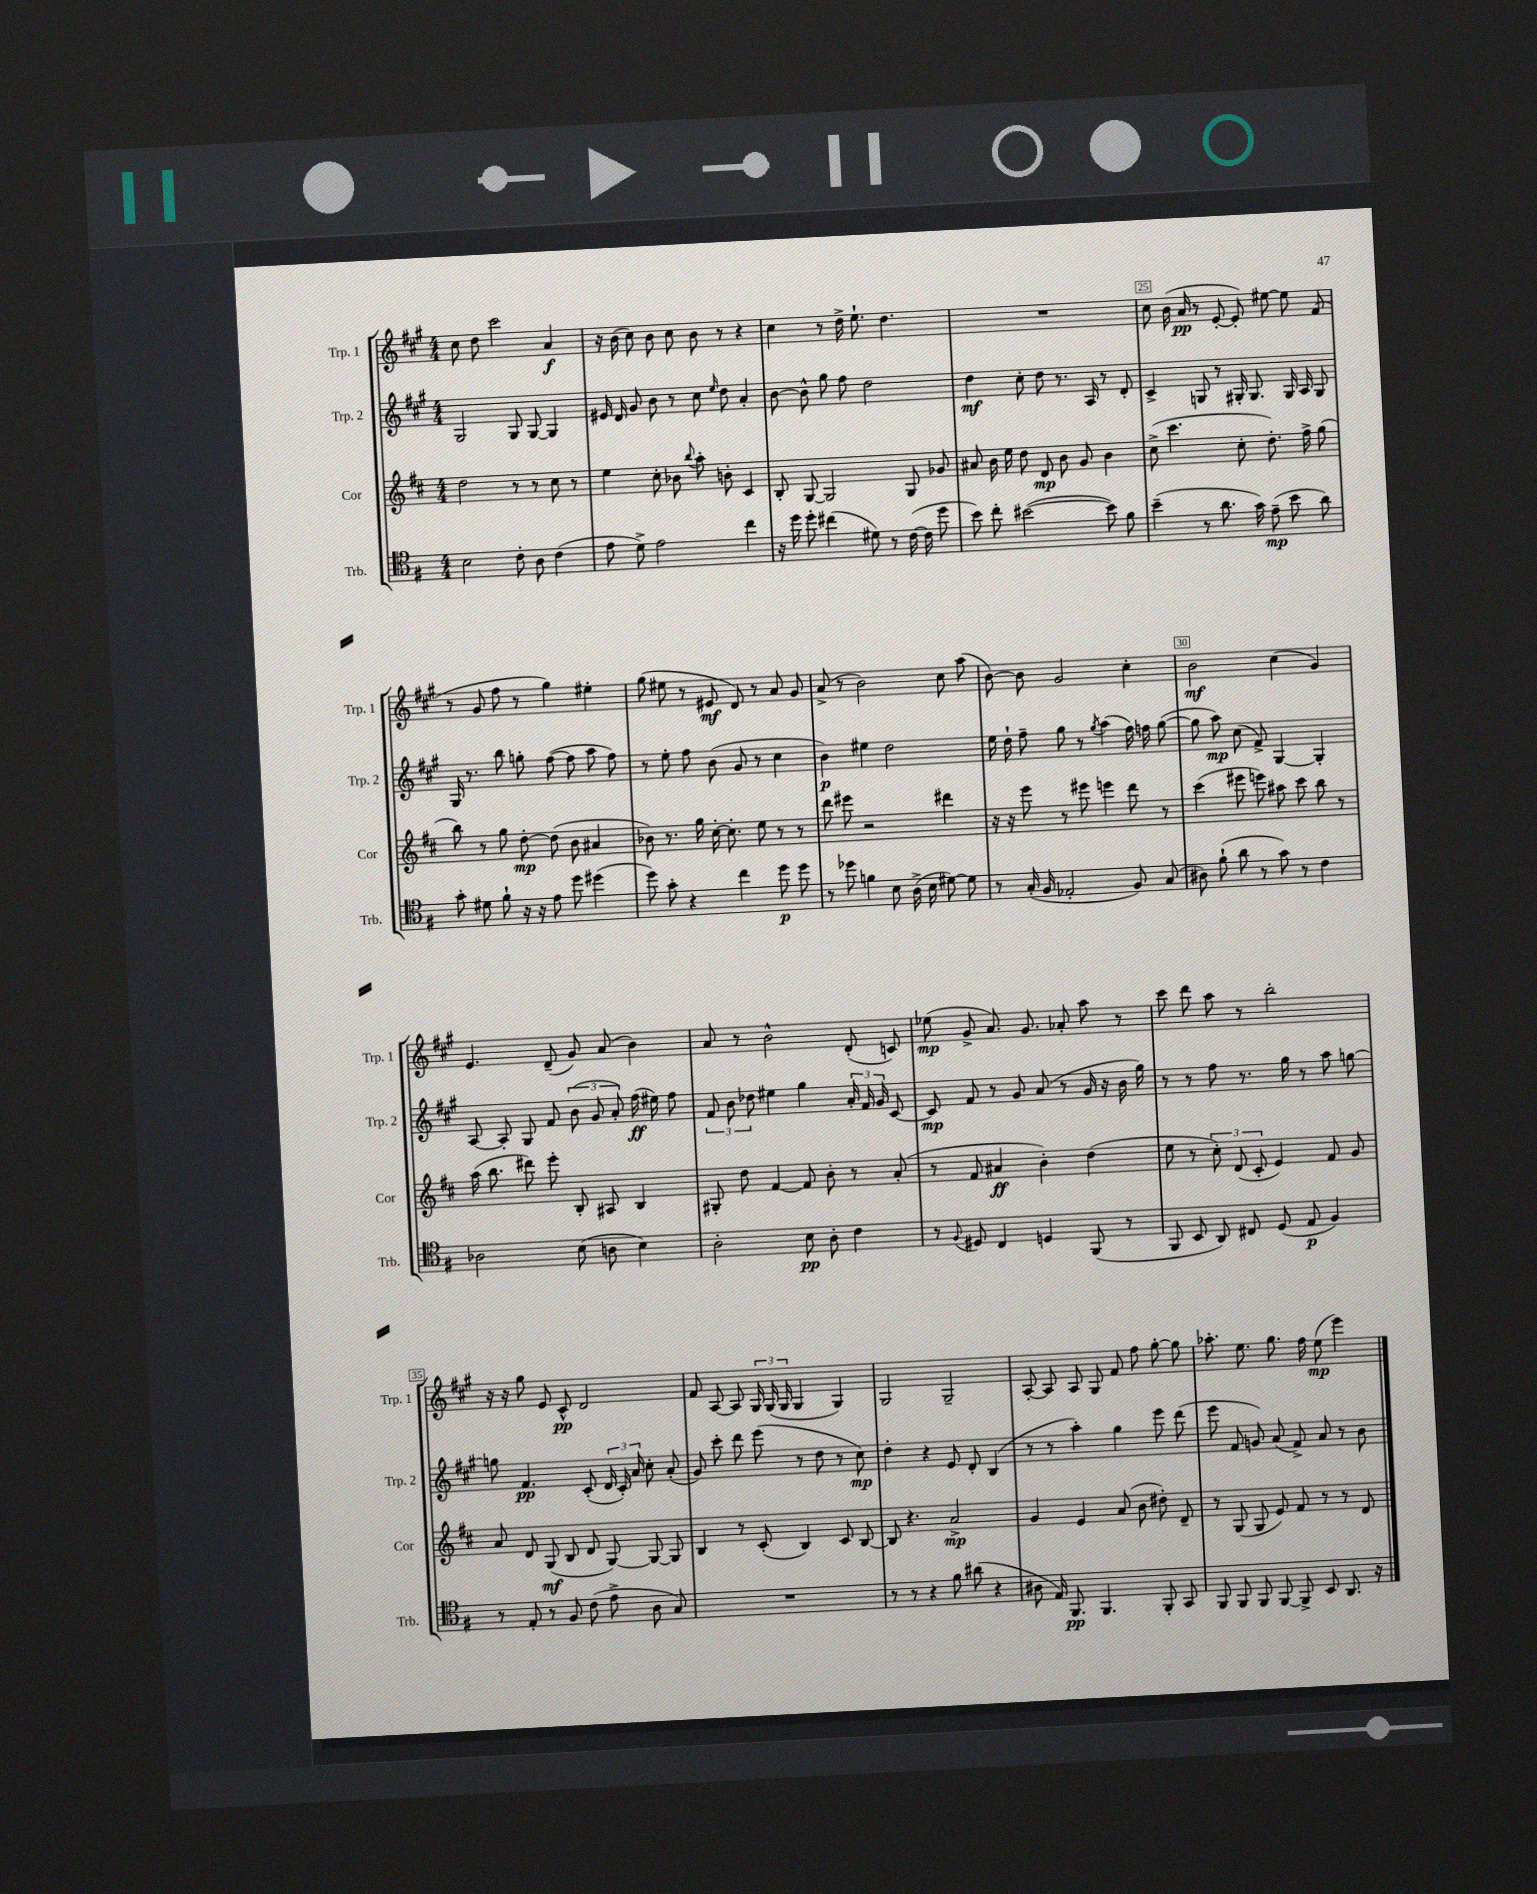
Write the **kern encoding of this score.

**kern	**dynam	**kern	**dynam	**kern	**dynam	**kern	**dynam
*part4	*part4	*part3	*part3	*part2	*part2	*part1	*part1
*staff4	*staff4	*staff3	*staff3	*staff2	*staff2	*staff1	*staff1
*I"Trb.	*	*I"Cor	*	*I"Trp. 2	*	*I"Trp. 1	*
*I'Trb.	*	*I'Cor	*	*I'Trp. 2	*	*I'Trp. 1	*
*clefC4	*	*clefG2	*	*clefG2	*	*clefG2	*
*k[f#]	*	*k[f#c#]	*	*k[f#c#g#]	*	*k[f#c#g#]	*
*M4/4	*	*M4/4	*	*M4/4	*	*M4/4	*
=21	=21	=21	=21	=21	=21	=21	=21
2B\	.	2dd\	.	2G#/	.	8cc#\	.
.	.	.	.	.	.	8dd\	.
.	.	.	.	.	.	2ccc#\	.
8c'\	.	8r	.	8G#/	.	.	.
8A\	.	8r	.	[8G#/	.	.	.
(4c\	.	8cc#\	.	4G#/]	.	4a/	f
.	.	8r	.	.	.	.	.
=22	=22	=22	=22	=22	=22	=22	=22
8e\	.	4ee\	.	16e#X/	.	16r	.
.	.	.	.	16d/	.	(16b\	.
8d^\)	.	.	.	8g#/	.	8cc#\)	.
2e\	.	8cc#'\	.	8b\	.	8b\	.
.	.	8b-X\	.	8r	.	8cc#\	.
.	.	8qqbb/	.	.	.	.	.
.	.	8aa'\	.	8cc#\	.	8b\	.
.	.	.	.	16qqee/	.	.	.
.	.	8bn'\	.	8dd\	.	8r	.
4cc\	.	4c#/	.	4a'/	.	4r	.
=23	=23	=23	=23	=23	=23	=23	=23
16r	.	8B'/	.	[8b\	.	4cc#\	.
16dd\	.	.	.	.	.	.	.
8dd'\	.	[8G/	.	8b^^\]	.	.	.
(4cc#X\	.	2G/]	.	8gg#\	.	8r	.
.	.	.	.	8ff#\	.	16dd^\	.
.	.	.	.	.	.	8.ee`\	.
8d#X\)	.	.	.	2dd\	.	.	.
8r	.	.	.	.	.	4.dd\	.
([16c\	.	8G/	.	.	.	.	.
16c\]	.	.	.	.	.	.	.
8dd\	.	8g-X/	.	.	.	.	.
=24	=24	=24	=24	=24	=24	=24	=24
8b\)	.	8a#X/	.	4dd\	mf	1r	.
8cc'\	.	16b\	.	.	.	.	.
.	.	16ee\	.	.	.	.	.
([2b#X\	.	8dd\	.	8cc#'\	.	.	.
.	.	8d/	mp	8dd\	.	.	.
.	.	8b\	.	8.r	.	.	.
.	.	8g/	.	.	.	.	.
.	.	.	.	16A/	.	.	.
8b#\])	.	4b\	.	8r	.	.	.
8f#\	.	.	.	8d'/	.	.	.
=25	=25	=25	=25	=25	=25	=25	=25
(4b~\	.	(8cc#^\	.	4c#^/	.	8cc#\	.
.	.	4.ccc#\	.	.	.	(16b\	.
.	.	.	.	.	.	16a/	pp
8r	.	.	.	8Gn/	.	8r	.
8.a\	.	.	.	8r	.	[8e'/	.
.	.	8cc#'\	.	16G#X'/	.	8e'/])	.
16g\)	.	.	.	8.G#/	.	.	.
(8e~\	mp	8.dd'\)	.	.	.	[8ee#X\	.
8b\	.	.	.	16G#/	.	8ee#\]	.
.	.	16ff#^\	.	16A/	.	.	.
8a\)	.	(8gg\	.	8G#/	.	(8f#/	.
!!LO:LB:g=z
=26	=26	=26	=26	=26	=26	=26	=26
8g'\	.	8bb\)	.	16G#/	.	8r	.
.	.	.	.	8.r	.	.	.
8d#X\	.	8r	.	.	.	8g#/	.
8f#`\	.	8gg\	.	8bb\	.	8ff#\	.
16r	.	[8dd'\	mp	8ggn'\	.	8r	.
16r	.	.	.	.	.	.	.
8e\	.	(8dd\]	.	([8ff#\	.	4gg#\)	.
8dd\	.	8b\	.	8ff#\]	.	.	.
(4dd#X\	.	4a#X/	.	8aa\	.	4ee#X'\	.
.	.	.	.	8ff#\)	.	.	.
=27	=27	=27	=27	=27	=27	=27	=27
8dd\)	.	8b-X\)	.	8r	.	(8gg#\	.
8g'\	.	8.r	.	8ee'\	.	8ee#X\	.
4r	.	.	.	8ff#\	.	8r	.
.	.	16gg\	.	.	.	.	.
.	.	[16cc#'\	.	(8b\	.	8e#X/	mf
.	.	8.cc#'\]	.	.	.	.	.
4cc\	.	.	.	8g#/	.	8d/)	.
.	.	8ee\	.	8r	.	8r	.
8dd\	p	8r	.	4cc#\	.	8a/	.
8dd\	.	8r	.	.	.	8g#/	.
=28	=28	=28	=28	=28	=28	=28	=28
8r	.	8ddd\	.	4b\)	p	(8a^/	.
8dd-X\	.	8eee#X\	.	.	.	8r	.
4fn\	.	2r	.	4ee#X\	.	2b\)	.
8B\	.	.	.	2dd\	.	.	.
(16A^\	.	.	.	.	.	.	.
16B\	.	.	.	.	.	.	.
[8d#X\)	.	4ddd#X\	.	.	.	8cc#\	.
8d#\]	.	.	.	.	.	(8aa\	.
=29	=29	=29	=29	=29	=29	=29	=29
8r	.	16r	.	16ee\	.	[8b\)	.
.	.	16r	.	16dd`\	.	.	.
(16G'/	.	8eee\	.	8ff#~\	.	8b\]	.
16F#/	.	.	.	.	.	.	.
2E-X'/	.	8r	.	8gg#\	.	2g#/	.
.	.	8eee#X\	.	8r	.	.	.
.	.	.	.	8qgg#/	.	.	.
.	.	4eeen\	.	(4aa\	.	.	.
8F#/)	.	8ddd\	.	16ff#\)	.	4cc#'\	.
.	.	.	.	16ffn\	.	.	.
(8G/	.	8r	.	([8gg#\	.	.	.
=30	=30	=30	=30	=30	=30	=30	=30
8A#X\)	.	(4ccc#\	.	8gg#\]	.	2b\	mf
(8f#`\	.	.	.	8aa\)	mp	.	.
8a\	.	8eee#X\	.	(8cc#\	.	.	.
8r	.	8eeen\)	.	8f#^/)	.	.	.
8g\)	.	8aa#X\	.	[4G#/	.	(4cc#\	.
8r	.	8ccc#\	.	.	.	.	.
4c\	.	8bb\	.	4G#'/]	.	4g#/)	.
.	.	8r	.	.	.	.	.
!!LO:LB:g=z
=31	=31	=31	=31	=31	=31	=31	=31
2A-X\	.	(16aa\	.	[8A/	.	4.e/	.
.	.	8.bb\	.	.	.	.	.
.	.	.	.	8A'/]	.	.	.
.	.	8ddd#X\)	.	8G#/	.	.	.
.	.	8eee'\	.	8f#/	.	(8d~/	.
(8B\	.	8B'/	.	(12b\	.	8g#/)	.
.	.	.	.	12g#/	.	.	.
8An\	.	8A#X/	.	.	.	(8a/	.
.	.	.	.	12a'/)	.	.	.
4B\)	.	4B/	.	(16ff#\	ff	4b\)	.
.	.	.	.	16ee#X\)	.	.	.
.	.	.	.	8ff#\	.	.	.
=32	=32	=32	=32	=32	=32	=32	=32
2A'\	.	8G#X'/	.	12f#/	.	8a/	.
.	.	.	.	12b\	.	.	.
.	.	8dd\	.	.	.	8r	.
.	.	.	.	12dd-X\	.	.	.
.	.	[4f#/	.	4ee#X\	.	2b^^\	.
8B\	pp	8f#/]	.	4gg#\	.	.	.
8A'\	.	8b'\	.	.	.	.	.
4c\	.	8r	.	24a'/	.	(8d'/	.
.	.	.	.	24f#/	.	.	.
.	.	.	.	24g#/	.	.	.
.	.	(8a'/	.	[8c#/	.	8cn/)	.
=33	=33	=33	=33	=33	=33	=33	=33
8r	.	8r	.	8c#/]	mp	(8ee-X\	mp
8qqF#/	.	.	.	.	.	.	.
8D#X/	.	8f#/	.	8f#/	.	8g#^/	.
4C/	.	4a#X/	ff	8r	.	8.a/)	.
.	.	.	.	8g#/	.	.	.
.	.	.	.	.	.	8.g#/	.
4Dn/	.	4b'\)	.	(8a/	.	.	.
.	.	.	.	8r	.	8a-X'/	.
(8FF#/	.	(4dd\	.	16g#/	.	8aa\	.
.	.	.	.	16r	.	.	.
8r	.	.	.	16b\	.	8r	.
.	.	.	.	16gg#\)	.	.	.
=34	=34	=34	=34	=34	=34	=34	=34
8FF#/	.	8ee\	.	8r	.	8ccc#\	.
8BB/	.	8r	.	8r	.	8ddd\	.
8AA/)	.	12cc#'\)	.	8ff#\	.	8aa\	.
.	.	(12d/	.	.	.	.	.
8C#X/	.	.	.	8.r	.	8r	.
.	.	12c#'/	.	.	.	.	.
(8D/	.	4e/)	.	.	.	2bb'\	.
.	.	.	.	16gg#\	.	.	.
8E/	p	.	.	8r	.	.	.
4F#/)	.	8f#/	.	8aa\	.	.	.
.	.	8g/	.	[8ggn\	.	.	.
!!LO:LB:g=z
=35	=35	=35	=35	=35	=35	=35	=35
8r	.	8a/	.	8ggn\]	.	16r	.
.	.	.	.	.	.	16r	.
8E'/	.	8d/	.	4.f#/	pp	8gg#\	.
8r	.	(8G/	mf	.	.	8e/	.
8F#/	.	8B/	.	.	.	8c#^^/	pp
(8c\	.	8d/	.	(8c#'/	.	2d/	.
8e^\	.	[8G/)	.	24d/	.	.	.
.	.	.	.	24c#'/)	.	.	.
.	.	.	.	24a/	.	.	.
8A\	.	8G/_	.	8cc#'\	.	.	.
8G/)	.	8G/]	.	(8a'/	.	.	.
=36	=36	=36	=36	=36	=36	=36	=36
1r	.	4B/	.	8g#/)	.	8f#/	.
.	.	.	.	8ccc#'\	.	[8A/	.
.	.	8r	.	8ddd\	.	8A/]	.
.	.	(8c#'/	.	(8eee\	.	24G#/	.
.	.	.	.	.	.	(24G#/	.
.	.	.	.	.	.	24G#/	.
.	.	4B/)	.	8r	.	4G#/	.
.	.	.	.	8dd\	.	.	.
.	.	8c#/	.	8r	.	4G#/)	.
.	.	[8B/	.	8cc#\)	mp	.	.
=37	=37	=37	=37	=37	=37	=37	=37
8r	.	8B/]	.	4dd'\	.	2G#/	.
8r	.	4.r	.	.	.	.	.
4r	.	.	.	4r	.	.	.
8f#\	.	2a^/	mp	8e/	.	2G#~/	.
(8a#X\	.	.	.	8d'/	.	.	.
4r	.	.	.	(4B/	.	.	.
=38	=38	=38	=38	=38	=38	=38	=38
8A#X\	.	4g/	.	8r	.	[8A'/	.
16E/)	.	.	.	8r	.	8A/]	.
8.FF#/	pp	.	.	.	.	.	.
.	.	4e/	.	4aa'\)	.	8A/	.
4.FF#/	.	.	.	.	.	8G#/	.
.	.	(8a/	.	4gg#\	.	8f#/	.
.	.	8b\	.	.	.	8ff#\	.
8FF#'/	.	8dd#X'\)	.	8eee\	.	[8gg#'\	.
8GG/	.	8d~/	.	(8ddd\	.	8gg#\]	.
=39	=39	=39	=39	=39	=39	=39	=39
8FF#/	.	8r	.	8eee\	.	8.aa-X'\	.
8FF#/	.	(8G/	.	8f#/	.	.	.
.	.	.	.	.	.	8.ee\	.
8FF#/	.	8G/	.	8gn/)	.	.	.
[8FF#/	.	8e/)	.	(8a/	.	8.gg#\	.
8FF#^/]	.	8f#/	.	8f#^/)	.	.	.
.	.	.	.	.	.	16ff#\	.
8BB/	.	8r	.	8a/	.	(8ee\	mp
8.AA/	.	8r	.	8r	.	4eee\)	.
.	.	8d/	.	8b\	.	.	.
16r	.	.	.	.	.	.	.
==	==	==	==	==	==	==	==
*-	*-	*-	*-	*-	*-	*-	*-
